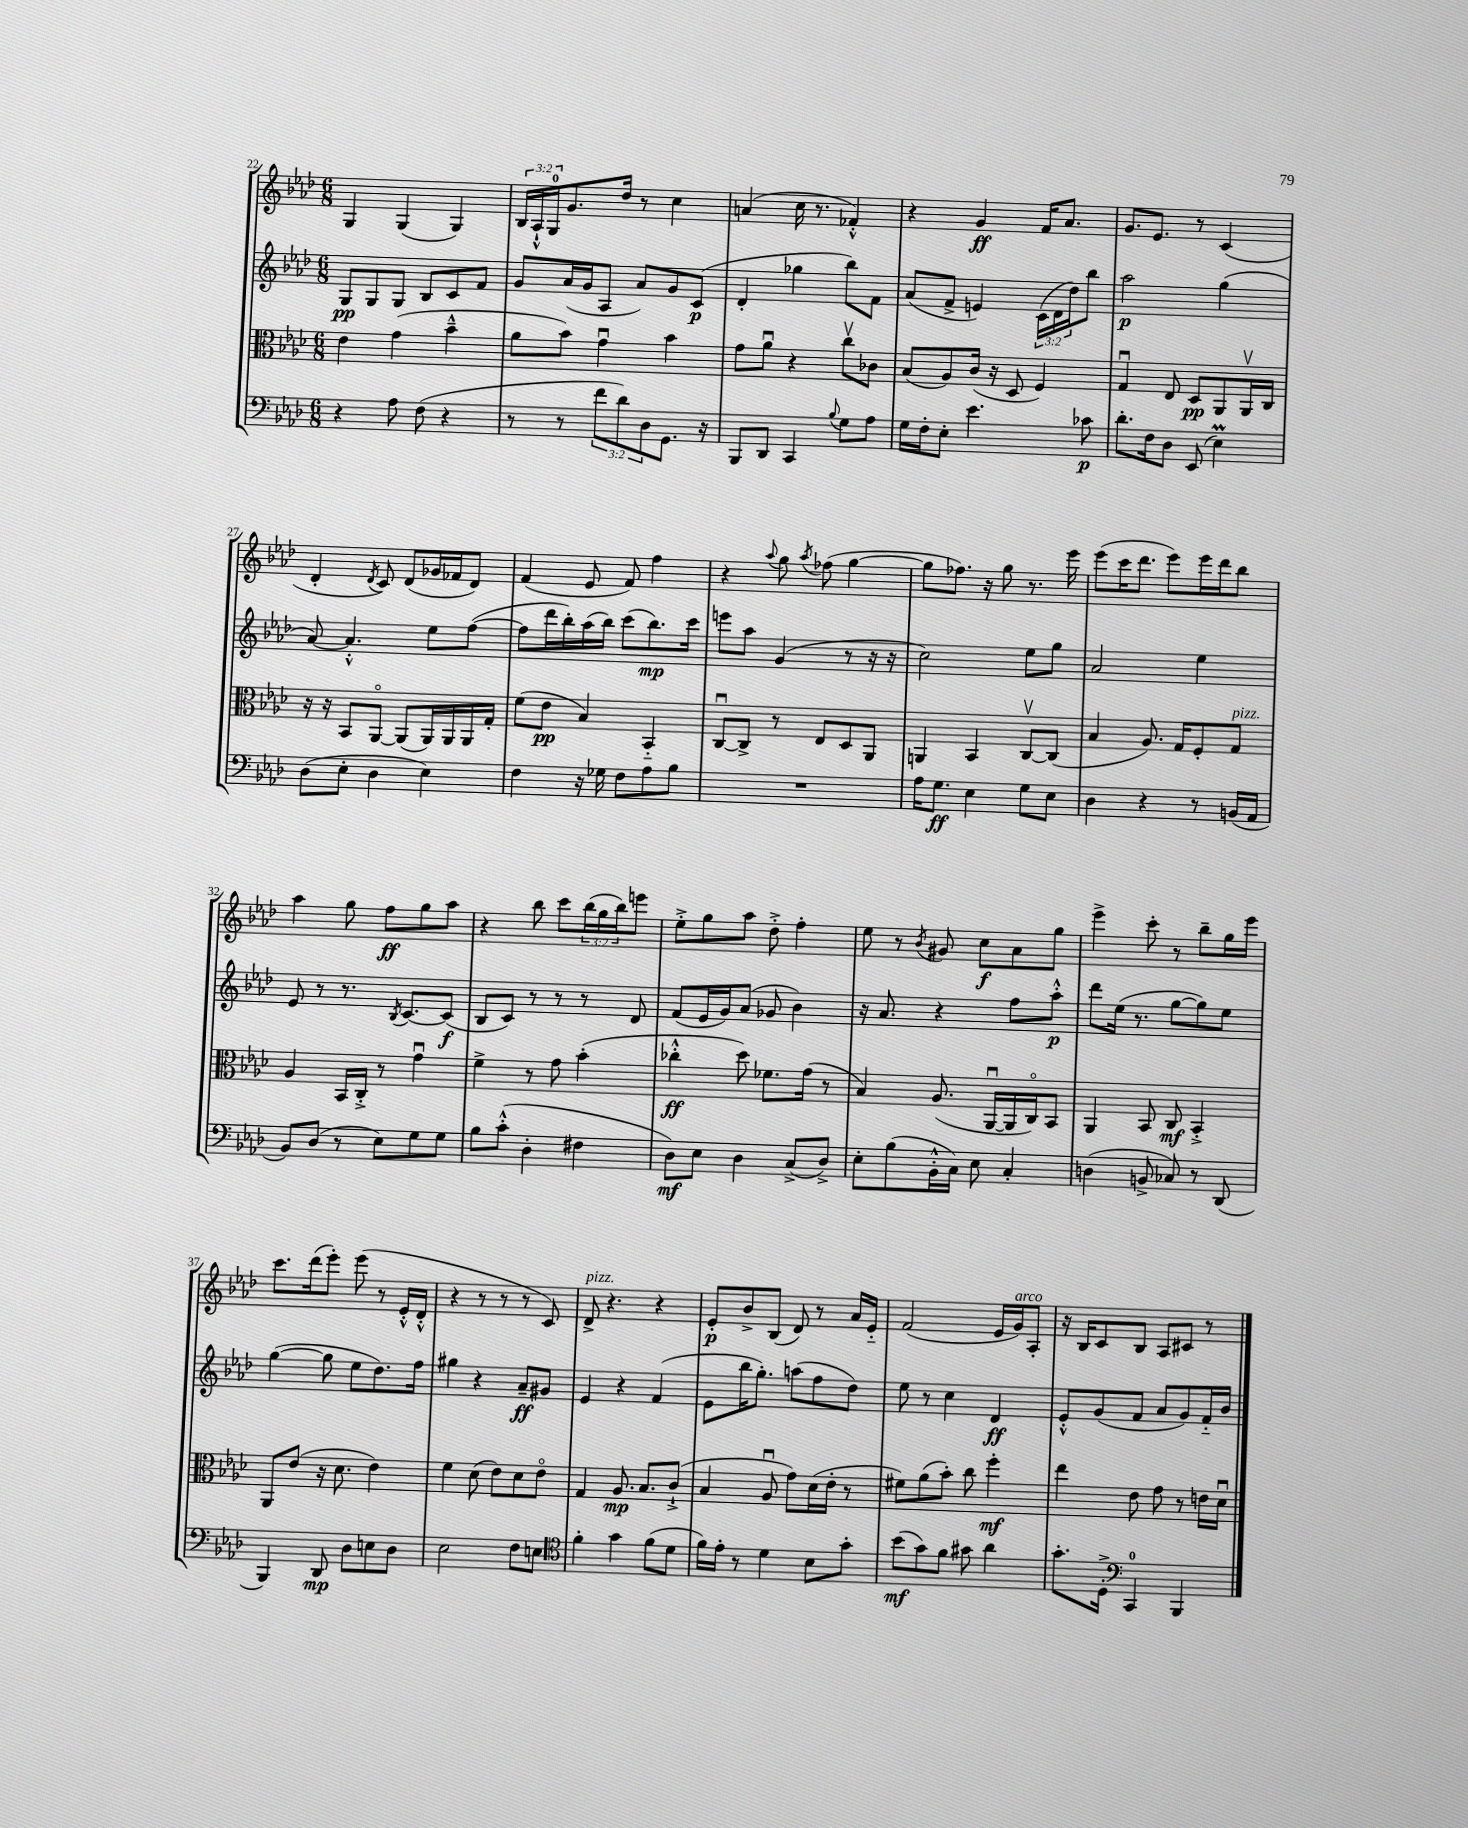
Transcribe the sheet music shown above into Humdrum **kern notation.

**kern	**dynam	**kern	**dynam	**kern	**dynam	**kern	**dynam
*part4	*part4	*part3	*part3	*part2	*part2	*part1	*part1
*staff4	*staff4	*staff3	*staff3	*staff2	*staff2	*staff1	*staff1
*clefF4	*	*clefC3	*	*clefG2	*	*clefG2	*
*k[b-e-a-d-]	*	*k[b-e-a-d-]	*	*k[b-e-a-d-]	*	*k[b-e-a-d-]	*
*M6/8	*	*M6/8	*	*M6/8	*	*M6/8	*
=22	=22	=22	=22	=22	=22	=22	=22
4r	.	4e-\	.	8G/L	pp	4G/	.
.	.	.	.	8G/	.	.	.
8A-\	.	(4g\	.	8G/J	.	(4G/	.
(8F\	.	.	.	8B-/L	.	.	.
4r	.	4b-~^^\	.	8c/	.	4G/)	.
.	.	.	.	8f/J	.	.	.
=23	=23	=23	=23	=23	=23	=23	=23
8r	.	8a-\L	.	8g/L	.	24B-/LL	.
.	.	.	.	.	.	24A-`^^/	.
.	.	.	.	.	.	24G/J	.
8r	.	8b-\J)	.	(16a-/L	.	8.g/	.
.	.	.	.	16g/J	.	.	.
12f\L	.	4gu\	.	8A-/J	.	.	.
.	.	.	.	.	.	16dd-/Jk	.
12d-\)	.	.	.	.	.	.	.
.	.	.	.	8a-/L)	.	8r	.
12D-\	.	.	.	.	.	.	.
8.GG\J	.	4b-\	.	8g/	.	4cc\	.
.	.	.	.	(8c/J	p	.	.
16r	.	.	.	.	.	.	.
=24	=24	=24	=24	=24	=24	=24	=24
8BBB-/L	.	8g\L	.	4d-'/	.	(4an/	.
8DD-/J	.	8a-u\J	.	.	.	.	.
4CC/	.	4r	.	4gg-X\	.	16cc\	.
.	.	.	.	.	.	8.r	.
8qqB-/	.	.	.	.	.	.	.
8G\L	.	8ccv\L	.	8bb-\L)	.	4f-X'^^/)	.
8A-\J	.	8c-X\J	.	8f\J	.	.	.
=25	=25	=25	=25	=25	=25	=25	=25
16G\LL	.	(8B-/L	.	(8a-/L	.	4r	.
16F'\J	.	.	.	.	.	.	.
8E-'\J	.	8A-/)	.	8f^/J	.	.	.
4.e-\	.	(16c/Jk	.	4en/)	.	4g/	ff
.	.	16r	.	.	.	.	.
.	.	8D-/	.	.	.	.	.
.	.	4F/)	.	(24c\LL	.	16f/KL	.
.	.	.	.	24d-\	.	.	.
.	.	.	.	.	.	8.a-/J	.
.	.	.	.	24dd-\J)	.	.	.
8c-X\	p	.	.	8bb-\J	.	.	.
=26	=26	=26	=26	=26	=26	=26	=26
8.d-'\L	.	4Gu/	.	2aa-\	p	8.g/L	.
16F\k	.	.	.	.	.	8.e-/J	.
8D-\J	.	8E-/	.	.	.	.	.
(8EE-/	.	8D-/L	pp	.	.	8r	.
4E-M\)	.	8AA-/	.	(4gg\	.	(4c/	.
.	.	16AA-v/L	.	.	.	.	.
.	.	16C/JJ	.	.	.	.	.
!!LO:LB:g=z
=27	=27	=27	=27	=27	=27	=27	=27
(8D-\L	.	16r	.	[8a-/)	.	4d-'/	.
.	.	16r	.	.	.	.	.
8E-'\J	.	8BB-/L	.	4.a-'^^/]	.	.	.
.	.	.	.	.	.	8qd-/	.
4D-\	.	[8AA-/J	.	.	.	8c/)	.
.	.	(8AA-/L]	.	.	.	(8d-/L	.
4E-\)	.	16AA-/L)	.	8ee-\L	.	16g-X/L	.
.	.	16AA-/	.	.	.	16f-X/J	.
.	.	16AA-/	.	([8ff\J	.	8d-/J)	.
.	.	16G'/JJ	.	.	.	.	.
=28	=28	=28	=28	=28	=28	=28	=28
4F\	.	(8f\L	.	8ff\L]	.	(4f/	.
.	.	8e-\J	pp	16ddd-\L	.	.	.
.	.	.	.	16bb-'\)	.	.	.
16r	.	4B-/)	.	(16aa-\	.	8e-/	.
16G-X\	.	.	.	16bb-\JJ)	.	.	.
8F\L	.	.	.	(8ccc\L	.	8f/)	.
8A-\	.	4BB-/	.	8.bb-\)	mp	4ff\	.
8B-\J	.	.	.	.	.	.	.
.	.	.	.	16ccc\Jk	.	.	.
=29	=29	=29	=29	=29	=29	=29	=29
2.r	.	[8Cu/L	.	8eeen\L	.	4r	.
.	.	8C^/J]	.	8aa-\J	.	.	.
.	.	.	.	.	.	8qqaa-/	.
.	.	8r	.	(4g/	.	8gg\	.
.	.	.	.	.	.	8qaa-/	.
.	.	8E-/L	.	.	.	(8ff-X\	.
.	.	8D-/	.	8r	.	[4gg\	.
.	.	8AA-/J	.	16r	.	.	.
.	.	.	.	16r	.	.	.
=30	=30	=30	=30	=30	=30	=30	=30
16A-\KL	.	4AAn/	.	2cc\)	.	8gg\L]	.
8.G\J	ff	.	.	.	.	.	.
.	.	.	.	.	.	8.ff-X\J)	.
4E-\	.	4BB-/	.	.	.	.	.
.	.	.	.	.	.	16r	.
.	.	.	.	.	.	8gg\	.
8G\L	.	[8Cv/L	.	8ee-\L	.	8.r	.
8E-\J	.	(8C/J]	.	8gg\J	.	.	.
.	.	.	.	.	.	16eee-\	.
=31	=31	=31	=31	=31	=31	=31	=31
4D-\	.	4B-/	.	2a-/	.	(8eee-\L	.
.	.	.	.	.	.	16ccc\K	.
.	.	.	.	.	.	8.ddd-\J	.
4r	.	8.A-/)	.	.	.	.	.
.	.	.	.	.	.	8eee-\L)	.
.	.	16G/KL	.	.	.	.	.
8r	.	8F'/	.	4ee-\	.	16eee-\L	.
.	.	.	.	.	.	16ddd-\J	.
!	!	!LO:TX:a:i:t=pizz.	!	!	!	!	!
(16BBn/LL	.	8G/J	.	.	.	8bb-\J	.
16AA-/JJ	.	.	.	.	.	.	.
!!LO:LB:g=z
=32	=32	=32	=32	=32	=32	=32	=32
8BB-/L)	.	4A-/	.	8e-/	.	4aa-\	.
(8D-/J	.	.	.	8r	.	.	.
8r	.	16BB-/LL	.	8.r	.	8gg\	.
.	.	16C'^/JJ	.	.	.	.	.
8E-\L)	.	8r	.	.	.	8ff\L	ff
.	.	.	.	8qB-/	.	.	.
.	.	.	.	[8.c/L	.	.	.
8G\	.	4gu\	.	.	.	8gg\	.
8G\J	.	.	.	(8c/J]	f	8aa-\J	.
=33	=33	=33	=33	=33	=33	=33	=33
8B-\L	.	4f^\	.	8B-/L	.	4r	.
(8c'^^\J	.	.	.	8c/J)	.	.	.
4D-'\	.	8r	.	8r	.	8bb-\	.
.	.	8g\	.	8r	.	8ccc\L	.
4F#X\	.	(4b-'\	.	8r	.	(24bb-\L	.
.	.	.	.	.	.	24gg\	.
.	.	.	.	.	.	24bb-\J)	.
.	.	.	.	8d-/	.	8eeen\J	.
=34	=34	=34	=34	=34	=34	=34	=34
8D-\L)	mf	4cc-X'^^\	ff	(8f/L	.	8ee-'^\L	.
8E-\J	.	.	.	16e-/L	.	8gg\	.
.	.	.	.	16g/J)	.	.	.
4D-\	.	8dd-\)	.	(8a-/J	.	8aa-\J	.
.	.	8.f-X\L	.	8g-X/	.	8dd-'^\	.
(8C^/L	.	.	.	4b-\)	.	4ff'\	.
.	.	(16g\Jk	.	.	.	.	.
8D-^/J)	.	8r	.	.	.	.	.
=35	=35	=35	=35	=35	=35	=35	=35
8E-'\L	.	4B-/)	.	16r	.	8ee-\	.
.	.	.	.	8.a-/	.	.	.
(8B-\	.	.	.	.	.	8r	.
.	.	.	.	.	.	8qb-/	.
16BB-'^^\L	.	(8.A-/	.	4r	.	8g#X/	.
16C\JJ)	.	.	.	.	.	.	.
8E-\	.	.	.	.	.	8cc\L	f
.	.	[16AA-u/LL	.	.	.	.	.
4C'/	.	16AA-/]	.	8ff\L	.	8a-\	.
.	.	16C/J)	.	.	.	.	.
.	.	8BB-/J	.	8aa-'^^\J	p	8gg\J	.
=36	=36	=36	=36	=36	=36	=36	=36
(4Dn\	.	4AA-/	.	8ddd-\L	.	4eee-^\	.
.	.	.	.	(16ee-\Jk	.	.	.
.	.	.	.	8.r	.	.	.
8BBn^/	.	8BB-/	.	.	.	8ccc'\	.
8C-X/)	.	8C/	mf	[8gg\L	.	8r	.
8r	.	4BB-'^/	.	8gg\])	.	8bb-~\L	.
(8DD-/	.	.	.	8ee-\J	.	16gg\L	.
.	.	.	.	.	.	16eee-\JJ	.
!!LO:LB:g=z
=37	=37	=37	=37	=37	=37	=37	=37
4BBB-/)	.	8AA-/L	.	([4gg\	.	8.ccc\L	.
.	.	(8e-/J	.	.	.	.	.
.	.	.	.	.	.	(16ddd-\k	.
8DD-/	mp	16r	.	8gg\]	.	8eee-'\J)	.
.	.	8.d-\	.	.	.	.	.
8D-\L	.	.	.	8ee-\L	.	(8eee-\	.
8En\	.	4e-\)	.	8.dd-\)	.	8r	.
8D-\J	.	.	.	.	.	16e-'^^/LL	.
.	.	.	.	16ff\Jk	.	16d-'^^/JJ	.
=38	=38	=38	=38	=38	=38	=38	=38
2E-\	.	4f\	.	4gg#X\	.	4r	.
.	.	(8d-\	.	4r	.	8r	.
.	.	8e-\L)	.	.	.	8r	.
8F\L	.	8d-\	.	8a-~/L	ff	8r	.
8En\J	.	8e-\J	.	8g#X/J	.	8c/)	.
=39	=39	=39	=39	=39	=39	=39	=39
*clefC4	*	*	*	*	*	*	*
!	!	!	!	!	!	!LO:TX:a:i:t=pizz.	!
4f'\	.	4G/	.	4e-/	.	8d-^/	.
.	.	.	.	.	.	4.r	.
4g\	.	8.A-/	mp	4r	.	.	.
.	.	8.B-/L	.	.	.	.	.
(8f\L	.	.	.	(4f/	.	4r	.
8d-\J	.	(8c`^/J	.	.	.	.	.
=40	=40	=40	=40	=40	=40	=40	=40
16f\LL)	.	4B-/	.	8e-\L	.	8e-'/L	p
16e-'\JJ	.	.	.	.	.	.	.
8r	.	.	.	16bb-\K	.	8b-^/	.
.	.	.	.	8.gg'\J)	.	.	.
4d-\	.	8A-u/	.	.	.	(8B-/J	.
.	.	8g\L)	.	(8aan\L	.	8d-/)	.
8B-\L	.	(16d-\L	.	8ff\	.	8r	.
.	.	16e-'\JJ	.	.	.	.	.
8g'\J	.	8r	.	8dd-\J)	.	16a-/LL	.
.	.	.	.	.	.	16e-/JJ	.
=41	=41	=41	=41	=41	=41	=41	=41
(8b-\L	mf	8f#X\L)	.	8ee-\	.	(2f/	.
8g\)	.	(8a-\	.	8r	.	.	.
8f\J	.	8b-'\J)	.	4cc\	.	.	.
8g#X\	.	8cc\	.	.	.	.	.
4a-\	.	4ff'\	mf	4d-/	ff	16e-/LL	.
!	!	!	!	!	!	!LO:TX:a:i:t=arco	!
.	.	.	.	.	.	16g/J)	.
.	.	.	.	.	.	8A-'/J	.
=42	=42	=42	=42	=42	=42	=42	=42
8.g'\L	.	4ee-\	.	8e-'^^/L	.	16r	.
.	.	.	.	.	.	16B-/KL	.
.	.	.	.	(8g/	.	8c/	.
16D-'^\Jk	.	.	.	.	.	.	.
*clefF4	*	*	*	*	*	*	*
4CC/	.	8e-\	.	8f/J	.	8B-/J	.
.	.	8g\	.	8a-/L	.	8A-/L	.
4BBB-/	.	8r	.	8g/)	.	8c#X/J	.
.	.	16en\LL	.	16f/L	.	8r	.
.	.	16d-u\JJ	.	16b-/JJ	.	.	.
==	==	==	==	==	==	==	==
*-	*-	*-	*-	*-	*-	*-	*-
